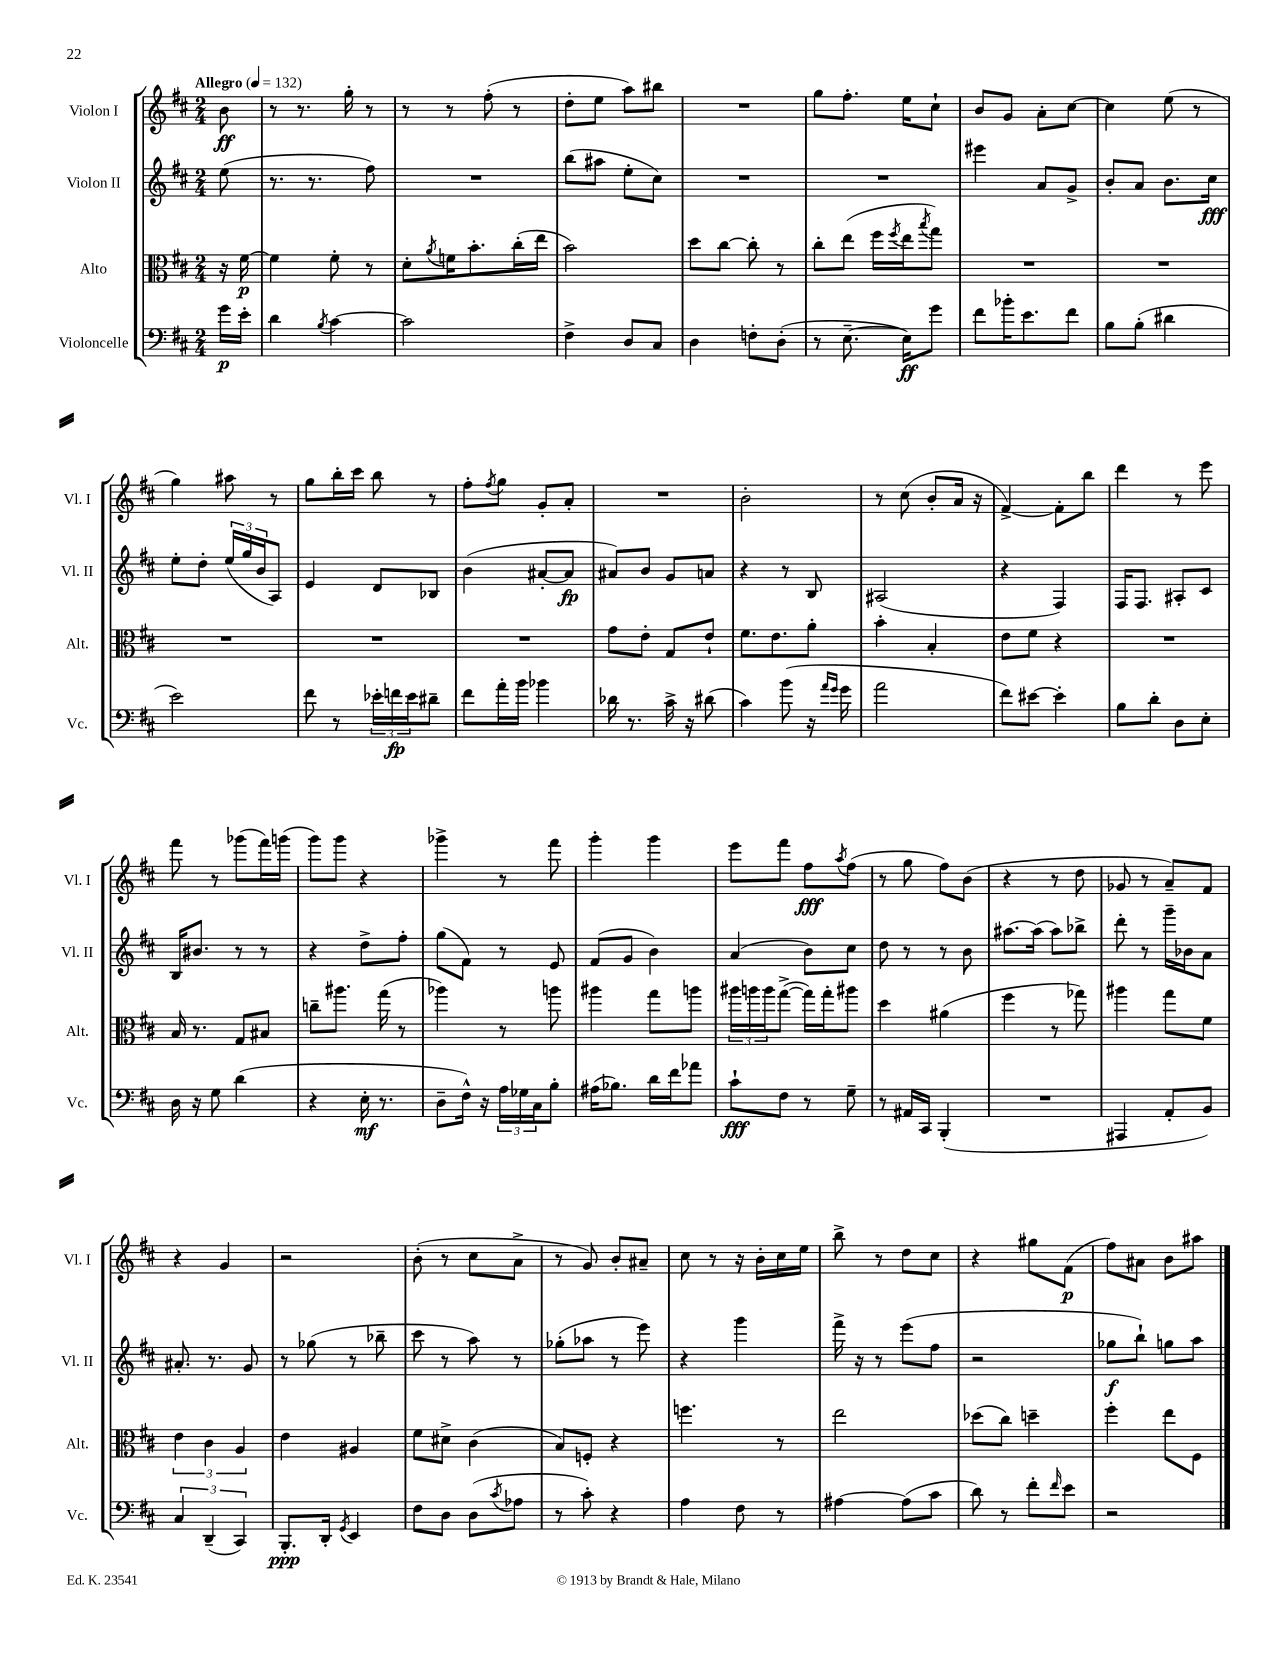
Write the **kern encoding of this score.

**kern	**kern	**kern	**kern
*staff4	*staff3	*staff2	*staff1
*clefF4	*clefC3	*clefG2	*clefG2
*k[f#c#]	*k[f#c#]	*k[f#c#]	*k[f#c#]
*M2/4	*M2/4	*M2/4	*M2/4
*MM132	*MM132	*MM132	*MM132
16g	16r	(8ee	8b
16e'	[16f#	.	.
=	=	=	=
4d	4f#]	8.r	8r
.	.	.	8.r
.	.	8.r	.
8qB	.	.	.
[4c#	8f#'	.	.
.	.	.	16gg'
.	8r	8ff#)	8r
=	=	=	=
2c#]	8d'	2r	8r
.	8qa	.	.
.	16f	.	8r
.	8.b'	.	.
.	.	.	(8ff#'
.	(16cc#'	.	8r
.	16ee	.	.
=	=	=	=
4F#^	2b)	(8bb	8dd'
.	.	8aa#	8ee
8D	.	8ee'	8aa)
8C#	.	8cc#)	8bb#
=	=	=	=
4D	8dd	2r	2r
.	[8cc#	.	.
8F'	8cc#']	.	.
(8D'	8r	.	.
=	=	=	=
8r	8cc#'	2r	8gg
[8.E~	(8ee	.	8.ff#'
.	16ff#	.	.
.	8qff#	.	.
16E])	16ee	.	16ee
.	8qbb	.	.
8g	8gg)	.	8cc#`
=	=	=	=
8f#	2r	4eee#	8b
16b-'	.	.	8g
8.e	.	.	.
.	.	8a	8a'
8f#	.	8g^	[8cc#
=	=	=	=
8B	2r	8b'	4cc#]
(8B'	.	8a	.
4d#	.	8.b	(8ee
.	.	.	8r
.	.	16cc#	.
=	=	=	=
2e)	2r	8ee'	4gg)
.	.	8dd'	.
.	.	(24ee	8aa#
.	.	24gg	.
.	.	24b	.
.	.	8A)	8r
=	=	=	=
8f#	2r	4e	8gg
8r	.	.	16bb'
.	.	.	16ccc#
24e-'	.	8d	8bb
24f	.	.	.
24e-	.	.	.
8d#~	.	8B-	8r
=	=	=	=
8f#	2r	(4b	8ff#'
.	.	.	8qff#
16a'	.	.	8gg
16b	.	.	.
4b-	.	[8a#'	8g'
.	.	8a#]	8a'
=	=	=	=
16d-	8g	8a#)	2r
8.r	.	.	.
.	8e'	8b	.
16c#^	8G	8g	.
16r	.	.	.
(8d#	8e`	8a	.
=	=	=	=
4c#)	8.f#	4r	2b'
.	8.e	.	.
(8b	.	8r	.
16r	8a'	8B	.
16qqa	.	.	.
16qqg	.	.	.
16g	.	.	.
=	=	=	=
2a	4b'	(2A#	8r
.	.	.	(8cc#
.	4B'	.	8b'
.	.	.	16a
.	.	.	16r
=	=	=	=
8f#)	8e	4r	[4f#^)
[8e#	8f#	.	.
4e#']	4r	4F#)	8f#']
.	.	.	8bb
=	=	=	=
8B	2r	16F#	4ddd
.	.	8.F#	.
8d'	.	.	.
8D	.	8A#'	8r
8E'	.	8c#	8eee
=	=	=	=
16D	16B	16B	8fff#
16r	8.r	8.b#	.
8G	.	.	8r
(4d	8G	8r	(8ggg-
.	8B#	8r	16fff#)
.	.	.	(16ggg
=	=	=	=
4r	8cc~	4r	8ggg)
.	8.aa#	.	8ggg
16E'	.	8dd^	4r
8.r	(16gg	.	.
.	8r	8ff#'	.
=	=	=	=
8D~	4aa-)	(8gg	4ggg-^
16F#^^)	.	8f#)	.
16r	.	.	.
24A	8r	8r	8r
24G-	.	.	.
24C#	.	.	.
8B'	8aa	8e	8fff#
=	=	=	=
(16A#	4aa#	(8f#	4ggg'
8.B-)	.	.	.
.	.	8g	.
16d	8gg	4b)	4ggg
16f#	.	.	.
8a-	8aa	.	.
=	=	=	=
8c#`	24aa#	(4a	8eee
.	24aa	.	.
.	24aa	.	.
8F#	([8gg^	.	8fff#
8r	16gg])	8b)	8ff#
.	16gg'	.	.
.	.	.	8qaa
8G~	8aa#	8cc#	(8ff#
=	=	=	=
8r	4dd	8dd	8r
16AA#	.	8r	8gg
16CC#	.	.	.
(4BBB'	(4a#	8r	8ff#)
.	.	8b	(8b
=	=	=	=
2r	4ff#	[8.aa#	4r
.	.	(16aa#]	.
.	8r	8aa#)	8r
.	8gg-)	8bb-^	8dd
=	=	=	=
4AAA#	4aa#	8ddd'	8g-
.	.	8r	8r
8AA'	8gg	16ggg~	8a~)
.	.	16b-	.
8BB)	8f#	8a	8f#
=	=	=	=
6C#	6e	8.a#'	4r
(6DD~	6c#	.	.
.	.	8.r	.
.	.	.	4g
6CC#)	6A	.	.
.	.	8g	.
=	=	=	=
8.BBB'	4e	8r	2r
.	.	(8gg-	.
16DD'	.	.	.
8qGG	.	.	.
4EE	4A#	8r	.
.	.	8bb-~	.
=	=	=	=
8F#	8f#	8ccc#	(8b'
8D	8d#^	8r	8r
(8D	(4c#	8aa)	8cc#
8qc#	.	.	.
8A-	.	8r	8a^
=	=	=	=
8r	8B)	(8gg-'	8r
8c#')	8F'	8aa-	8g)
4r	4r	8r	8b'
.	.	8eee)	8a#~
=	=	=	=
4A	4.ff	4r	8cc#
.	.	.	8r
8F#	.	4ggg	16r
.	.	.	16b'
8r	8r	.	16cc#
.	.	.	16ee
=	=	=	=
[4A#	2ee	16fff#^	8bb^
.	.	16r	.
.	.	8r	8r
(8A#]	.	(8eee	8dd
8c#	.	8ff#	8cc#
=	=	=	=
8d)	(8dd-	2r	4r
8r	8cc#)	.	.
8f#'	4dd~	.	8gg#
16qqf#	.	.	.
8e	.	.	(8f#
=	=	=	=
2r	4ff#'	8gg-	8ff#)
.	.	8bb`)	8a#
.	8ee	8gg	8b
.	8F#	8aa	8aa#
==	==	==	==
*-	*-	*-	*-
